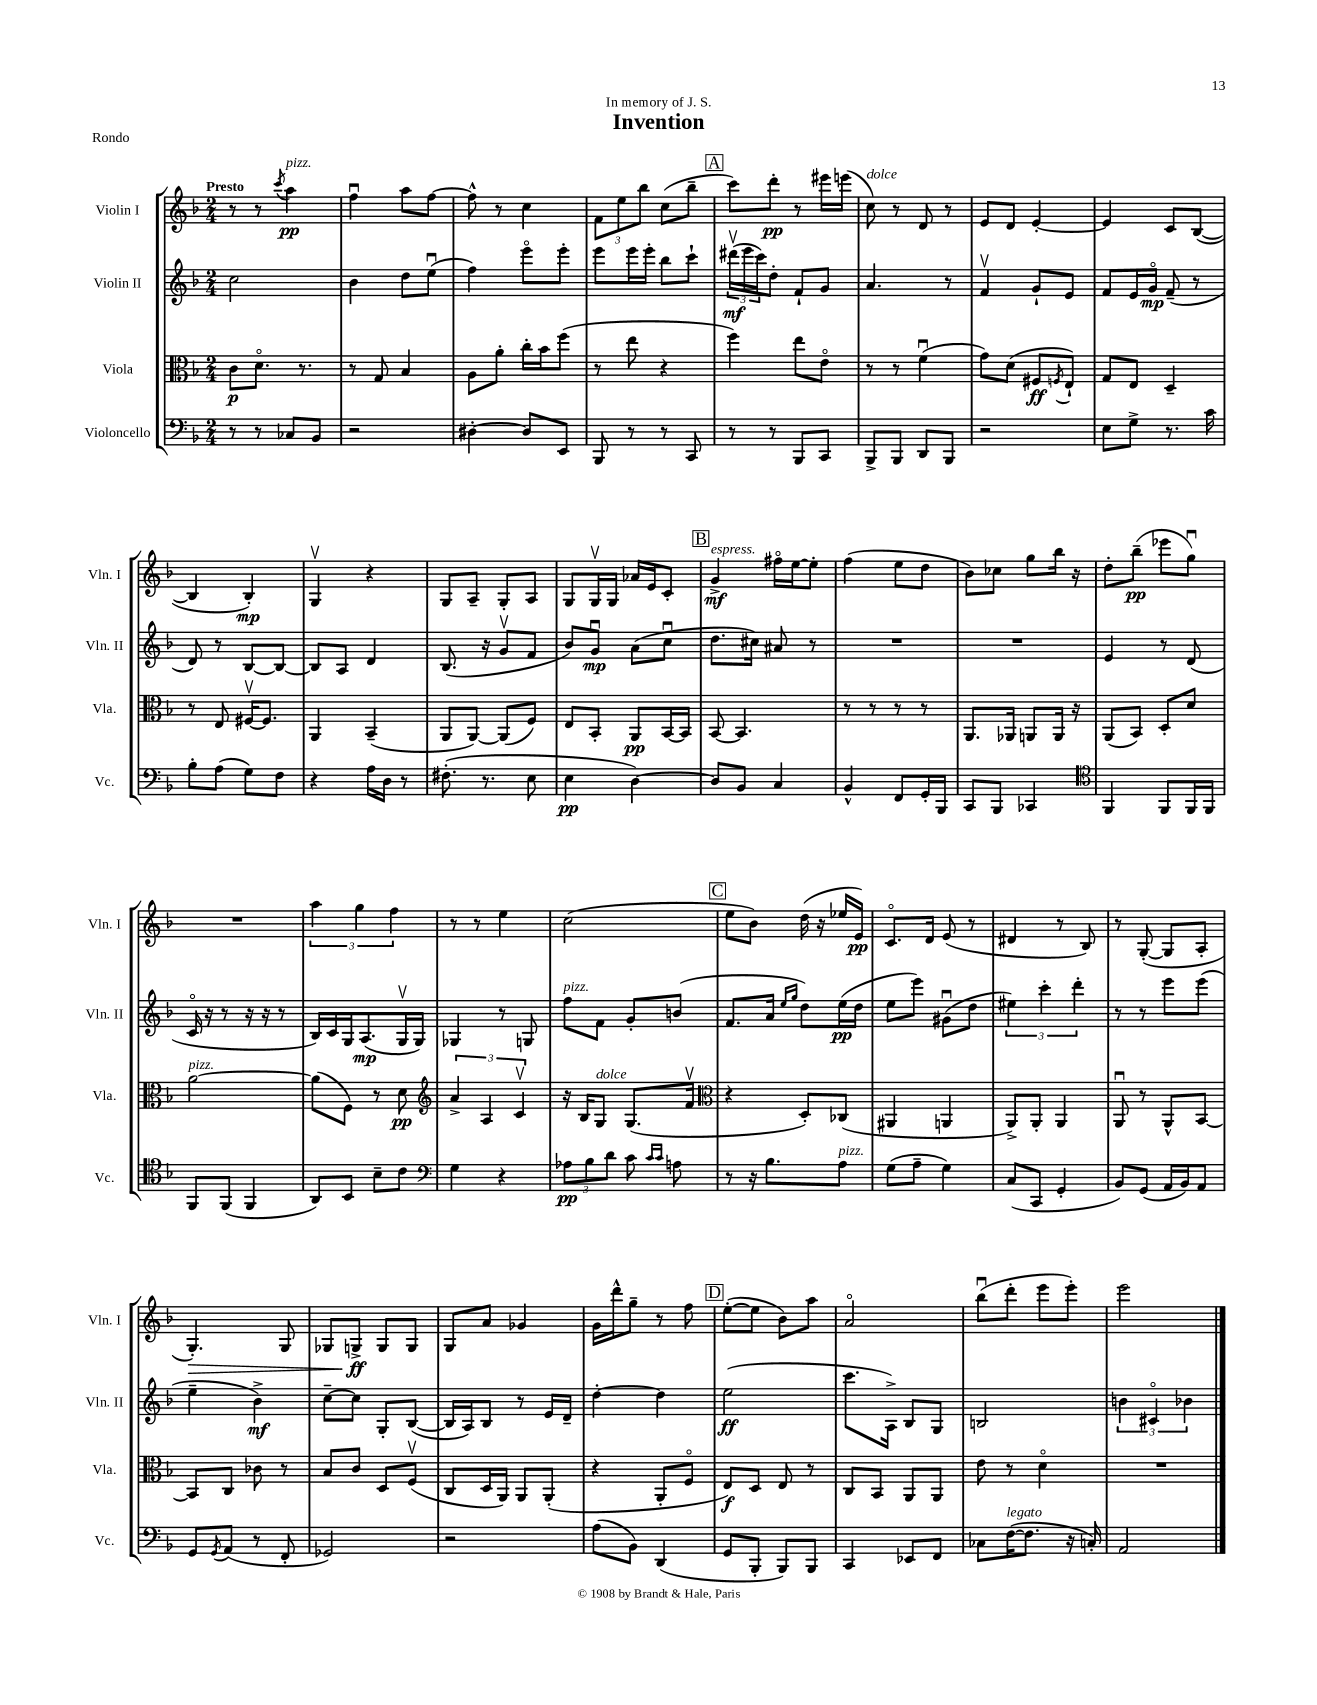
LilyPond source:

\header { title = "Invention" dedication = "In memory of J. S." piece = "Rondo" }
<<
\new StaffGroup <<
\new Staff = "s0" \with { instrumentName = "Violin I" shortInstrumentName = "Vln. I" } {
    \clef treble \key f \major \numericTimeSignature \time 2/4 \tempo "Presto"
    r8 r8 \acciaccatura { c'''8 } a''4\pp^\markup { \italic "pizz." } |
    f''4\downbow a''8 f''8~ |
    f''8-^ r8 c''4 |
    \tuplet 3/2 { f'8 e''8 bes''8 } c''8( bes''8-- |
    \mark \markup { \box "A" } c'''8) d'''8-.\pp r8 eis'''16 e'''16( |
    c''8^\markup { \italic "dolce" }) r8 d'8 r8 |
    e'8 d'8 e'4~-. |
    e'4 c'8 bes8~( |
    bes4 bes4-.\mp) |
    g4\upbow r4 |
    g8 a8-- g8-. a8 |
    g8 g16\upbow g16 aes'16 e'16 c'8-. |
    \mark \markup { \box "B" } g'4->\mf^\markup { \italic "espress." } fis''16\flageolet e''16~ e''8-. |
    f''4( e''8 d''8 |
    bes'8) ces''8 g''8 bes''16 r16 |
    d''8-. bes''8--\pp( ees'''8 g''8\downbow) |
    R2 |
    \tuplet 3/2 { a''4 g''4 f''4 } |
    r8 r8 e''4 |
    c''2( |
    \mark \markup { \box "C" } e''8 bes'8) d''16( r16 ees''16 e'16\pp) |
    c'8.\flageolet d'16 e'8( r8 |
    dis'4 r8 bes8) |
    r8 g8~-.( g8 a8-. |
    g4.-.\>) g8 |
    ges8 g8->\ff\! g8 g8 |
    g8 a'8 ges'4 |
    g'16 d'''16-^ g''8-- r8 f''8 |
    \mark \markup { \box "D" } e''8~-.( e''8 bes'8) a''8 |
    a'2\flageolet |
    bes''8\downbow( d'''8-. e'''8 e'''8-.) |
    e'''2 \bar "|." |
}
\new Staff = "s1" \with { instrumentName = "Violin II" shortInstrumentName = "Vln. II" } {
    \clef treble \key f \major \numericTimeSignature \time 2/4
    c''2 |
    bes'4 d''8 e''8\downbow( |
    f''4) e'''8\flageolet e'''8-. |
    e'''8 e'''16 e'''16-. bes''8 c'''8-! |
    \mark \markup { \box "A" } \tuplet 3/2 { dis'''16\upbow\mf( e'''16 c'''16) } d''8-. f'8-! g'8 |
    a'4. r8 |
    f'4\upbow g'8-! e'8 |
    f'8 e'16 g'16\flageolet\mp f'8--( r8 |
    d'8) r8 bes8~ bes8~ |
    bes8 a8 d'4 |
    bes8.( r16 g'8\upbow f'8 |
    bes'8) g'8\downbow\mp a'8( c''8\downbow |
    \mark \markup { \box "B" } d''8. cis''16) ais'8 r8 |
    R2 |
    R2 |
    e'4 r8 d'8( |
    c'16\flageolet r16 r8 r16 r16 r8 |
    bes16) c'16 g16 a8.\mp( g16\upbow g16) |
    ges4 r8 g8 |
    f''8^\markup { \italic "pizz." } f'8 g'8-. b'8( |
    \mark \markup { \box "C" } f'8. a'16 \grace { e''16 g''16 } d''8) e''16\pp( d''16 |
    e''8 e'''8) gis'8\downbow( d''8 |
    \tuplet 3/2 { eis''4) c'''4-. d'''4-. } |
    r8 r8 e'''8 e'''8( |
    e''4-- bes'4->\mf) |
    c''8~-- c''8 g8-. bes8~( |
    bes16 a16) bes8 r8 e'16 d'16-- |
    d''4~-. d''4 |
    \mark \markup { \box "D" } e''2\ff( |
    c'''8. a16->) bes8 g8 |
    b2 |
    \tuplet 3/2 { b'4 cis'4\flageolet bes'4 } \bar "|." |
}
\new Staff = "s2" \with { instrumentName = "Viola" shortInstrumentName = "Vla." } {
    \clef alto \key f \major \numericTimeSignature \time 2/4
    c'8\p d'8.\flageolet r8. |
    r8 g8 bes4 |
    a8 a'8-. c''16-. bes'16 f''8( |
    r8 e''8 r4 |
    \mark \markup { \box "A" } f''4) e''8 e'8\flageolet |
    r8 r8 f'4\downbow( |
    g'8) d'8( fis8\ff \acciaccatura { f8 } e8-!) |
    g8 e8 d4-- |
    r8 e8 fis16~\upbow fis8. |
    a,4 bes,4--( |
    a,8 a,8~) a,8( f8) |
    e8 bes,8-. a,8\pp bes,16~ bes,16 |
    \mark \markup { \box "B" } bes,8~ bes,4. |
    r8 r8 r8 r8 |
    a,8. aes,16 a,8 a,16 r16 |
    a,8( bes,8) d8-. d'8 |
    a'2~^\markup { \italic "pizz." } |
    a'8( f8) r8 d'8\pp |
    \clef treble \tuplet 3/2 { a'4-> a4 c'4\upbow } |
    r16 bes16 g8^\markup { \italic "dolce" } g8.( f'16\upbow |
    \mark \markup { \box "C" } \clef alto r4 d8-.) ces8( |
    ais,4 a,4 |
    a,8->) a,8-. a,4 |
    a,8\downbow r8 a,8-^ bes,8~ |
    bes,8 c8 ces'8 r8 |
    bes8 c'8 d8 f8\upbow( |
    c8 d16 a,16) a,8 a,8-.( |
    r4 a,8-. f8\flageolet |
    \mark \markup { \box "D" } e8\f) d8 e8 r8 |
    c8 bes,8 a,8 a,8 |
    e'8 r8 d'4\flageolet |
    R2 \bar "|." |
}
\new Staff = "s3" \with { instrumentName = "Violoncello" shortInstrumentName = "Vc." } {
    \clef bass \key f \major \numericTimeSignature \time 2/4
    r8 r8 ces8 bes,8 |
    r2 |
    dis4~-. dis8 e,8 |
    bes,,8 r8 r8 c,8 |
    \mark \markup { \box "A" } r8 r8 bes,,8 c,8 |
    bes,,8-> bes,,8 d,8 bes,,8 |
    r2 |
    e8 g8-> r8. c'16 |
    bes8-. a8( g8) f8 |
    r4 a16 d16 r8 |
    fis8.-.( r8. e8 |
    e4\pp d4~) |
    \mark \markup { \box "B" } d8 bes,8 c4 |
    bes,4-^ f,8 g,16-. bes,,16 |
    c,8 bes,,8 ces,4 |
    \clef tenor f,4 f,8 f,16 f,16 |
    f,8 f,8( f,4 |
    a,8) bes,8 bes8-- c'8 |
    \clef bass g4 r4 |
    \tuplet 3/2 { aes8\pp bes8 d'8 } c'8 \grace { c'16 c'16 } a8 |
    \mark \markup { \box "C" } r8 r16 bes8. a8^\markup { \italic "pizz." } |
    g8( a8-- g4) |
    c8( c,8 g,4-. |
    bes,8) g,8( a,16 bes,16) a,8 |
    g,8 \acciaccatura { g,8 } a,8( r8 f,8-. |
    ges,2) |
    r2 |
    a8( bes,8) d,4( |
    \mark \markup { \box "D" } g,8 bes,,8-. bes,,8) bes,,8 |
    c,4 ees,8 f,8 |
    ces8 f16~^\markup { \italic "legato" }( f8. r16 c16-.) |
    a,2 \bar "|." |
}
>>
>>
\layout { \context { \Score \remove "Bar_number_engraver" } }
